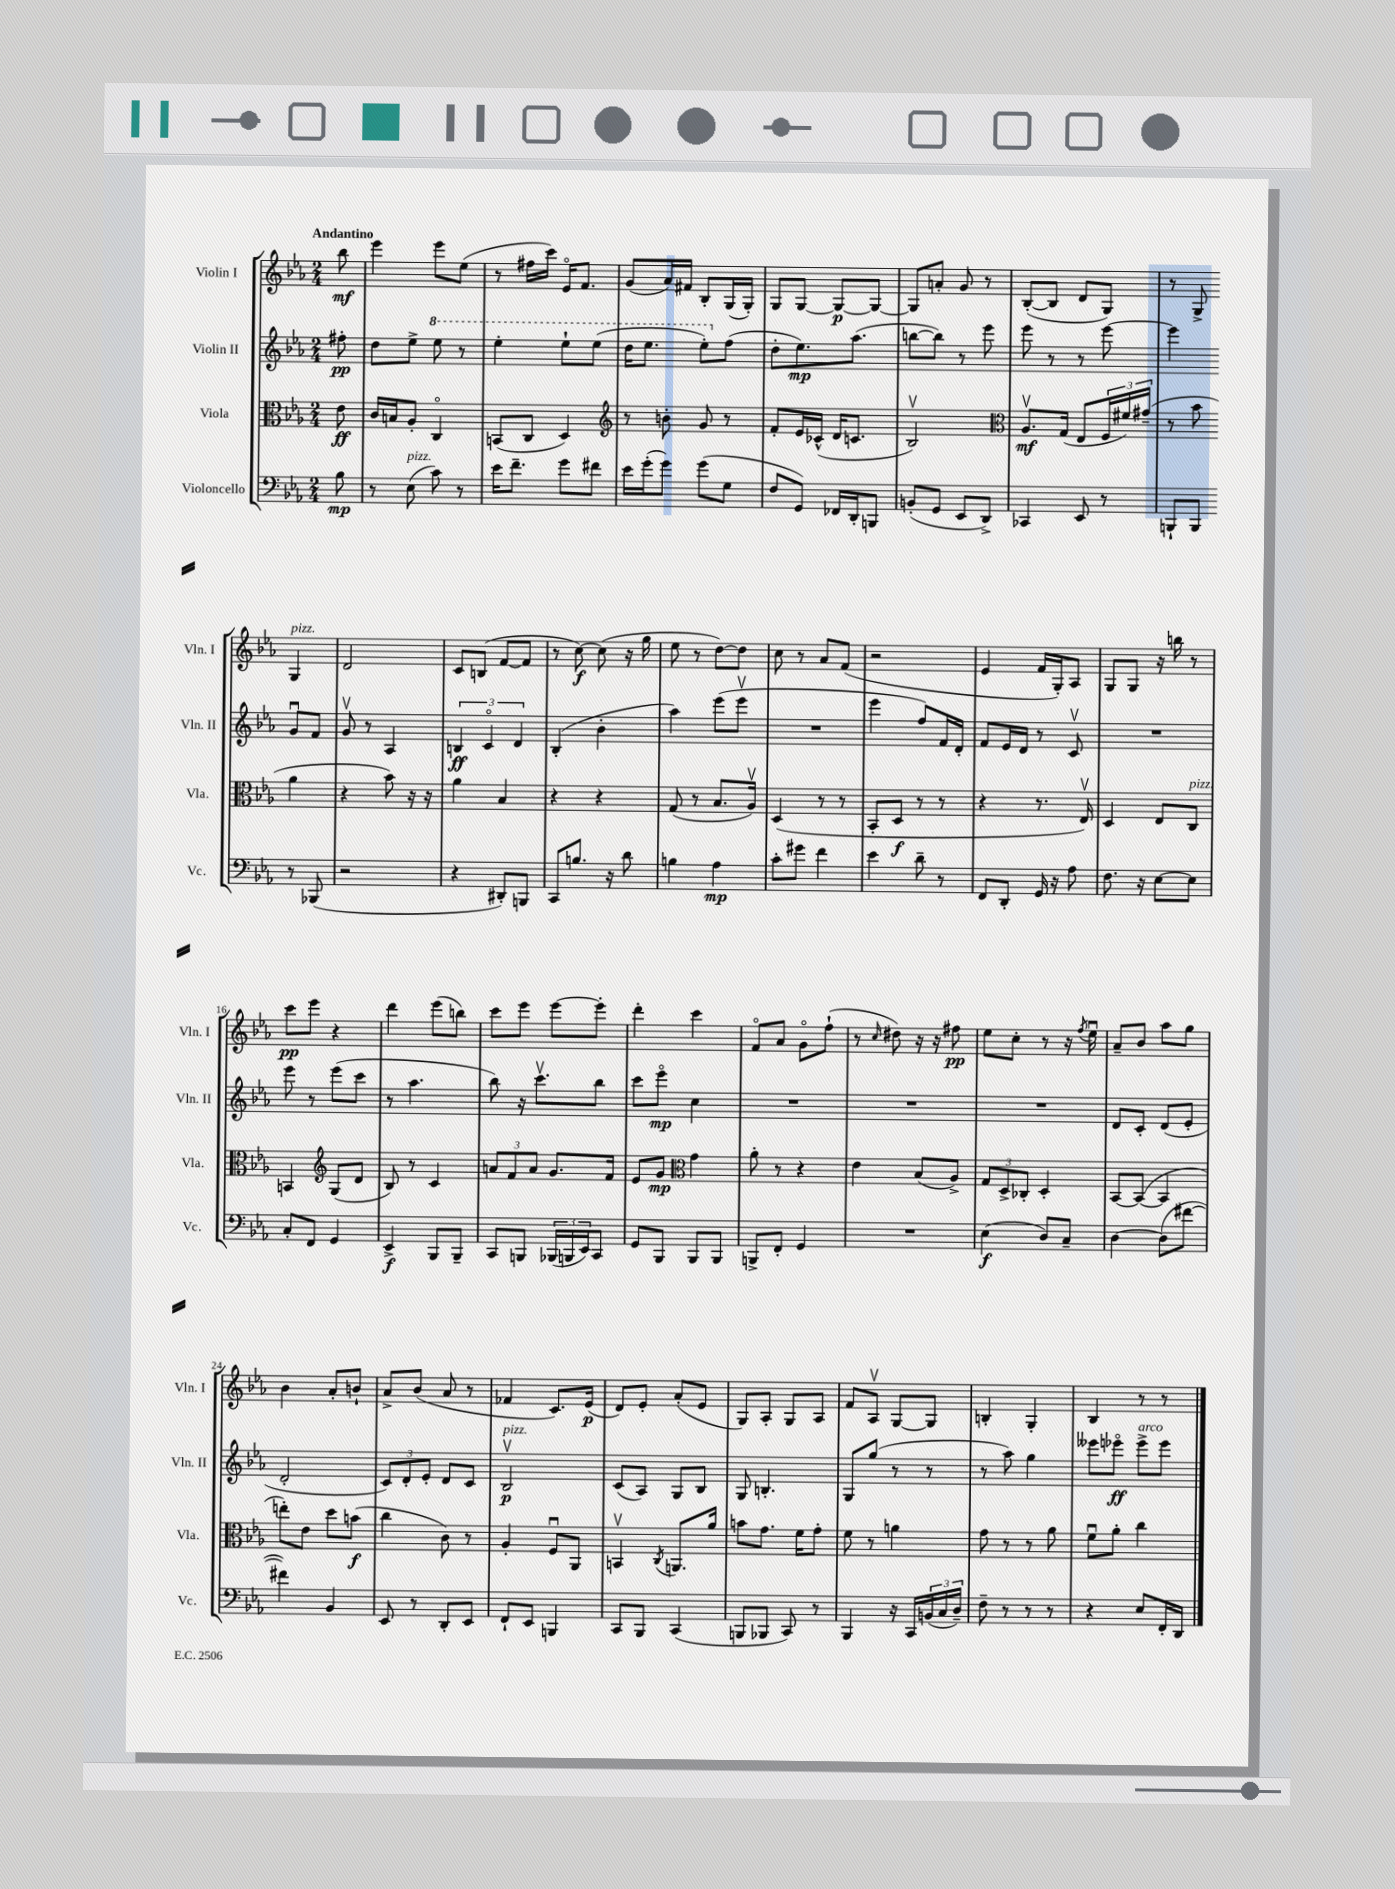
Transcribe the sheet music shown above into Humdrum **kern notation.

**kern	**dynam	**kern	**dynam	**kern	**dynam	**kern	**dynam
*part4	*part4	*part3	*part3	*part2	*part2	*part1	*part1
*staff4	*staff4	*staff3	*staff3	*staff2	*staff2	*staff1	*staff1
*I"Violoncello	*	*I"Viola	*	*I"Violin II	*	*I"Violin I	*
*I'Vc.	*	*I'Vla.	*	*I'Vln. II	*	*I'Vln. I	*
*clefF4	*	*clefC3	*	*clefG2	*	*clefG2	*
*k[b-e-a-]	*	*k[b-e-a-]	*	*k[b-e-a-]	*	*k[b-e-a-]	*
*M2/4	*	*M2/4	*	*M2/4	*	*M2/4	*
=	=	=	=	=	=	=	=
!	!	!	!	!	!	!LO:TX:a:B:t=Andantino	!
8B-\	mp	8e-\	ff	8ff#X'\	pp	8bb-\	mf
=1	=1	=1	=1	=1	=1	=1	=1
8r	.	16c/LL	.	8dd\L	.	4eee-\	.
.	.	16Bn/J	.	.	.	.	.
!LO:TX:a:i:t=pizz.	!	!	!	!	!	!	!
(8E-\	.	8A-'/J	.	8ee-^\J	.	.	.
*	*	*	*	*8va	*	*	*
8c\)	.	4C/	.	8eee-\	.	8eee-\L	.
8r	.	.	.	8r	.	(8ee-\J	.
=2	=2	=2	=2	=2	=2	=2	=2
16e-\KL	.	(8BBn/L	.	4eee-'\	.	8r	.
8.f~\J	.	.	.	.	.	.	.
.	.	8C/J	.	.	.	16ff#X\LL	.
.	.	.	.	.	.	16ccc\JJ)	.
8g\L	.	4D/)	.	8eee-`\L	.	16e-/KL	.
.	.	.	.	.	.	8.f/J	.
8f#X\J	.	.	.	(8eee-\J	.	.	.
=3	=3	=3	=3	=3	=3	=3	=3
*	*	*clefG2	*	*	*	*	*
16e-\LL	.	8r	.	16ddd\KL	.	(8g/L	.
(16g'\J	.	.	.	8.eee-\J	.	.	.
8g\J)	.	8bn'\	.	.	.	16a-/L)	.
.	.	.	.	.	.	16f#X/JJ	.
(8g\L	.	8g/	.	8eee-'\L)	.	8B-'/L	.
*	*	*	*	*X8va	*	*	*
8G\J	.	8r	.	(8ff\J	.	(16G/L	.
.	.	.	.	.	.	16G'/JJ)	.
=4	=4	=4	=4	=4	=4	=4	=4
8F/L	.	8f'/L	.	8dd'\L	.	8G/L	.
8GG/J)	.	16e-/L	.	8.ee-\)	mp	[8G/J	.
.	.	(16c-X^^/JJ	.	.	.	.	.
16FF-X/LL	.	16d/KL	.	.	.	8G/L_	p
16DD'/J	.	8.cn/J	.	(8.aa-\J	.	.	.
8BBBn/J	.	.	.	.	.	8G/J_	.
=5	=5	=5	=5	=5	=5	=5	=5
(8BBn'/L	.	2B-v/)	.	[8bbn\L	.	8G/L]	.
8GG/J	.	.	.	8bb\J])	.	8an'/J	.
8EE-/L	.	.	.	8r	.	8g/	.
8DD^/J)	.	.	.	8eee-\	.	8r	.
=6	=6	=6	=6	=6	=6	=6	=6
*	*	*clefC3	*	*	*	*	*
4CC-X/	.	8.A-v/L	mf	8eee-\	.	([8B-'/L	.
.	.	.	.	8r	.	8B-/J]	.
.	.	(16G/Jk	.	.	.	.	.
8EE-/	.	8E-/L	.	8r	.	8d/L	.
8r	.	24F/L	.	[8eee-\	.	8G/J)	.
.	.	24f#X/)	.	.	.	.	.
.	.	(24g#X~/JJ	.	.	.	.	.
=7	=7	=7	=7	=7	=7	=7	=7
8BBBn`/L	.	8r	.	4eee-\]	.	8r	.
8BBB/J	.	8b-\	.	.	.	8G^/	.
!	!	!	!	!	!	!LO:TX:a:i:t=pizz.	!
8r	.	4a-\	.	8gu/L	.	4G/	.
(8BBB-X/	.	.	.	8f/J	.	.	.
!!LO:LB:g=z
=8	=8	=8	=8	=8	=8	=8	=8
2r	.	4r	.	8gv/	.	2d/	.
.	.	.	.	8r	.	.	.
.	.	8b-\)	.	4A-/	.	.	.
.	.	16r	.	.	.	.	.
.	.	16r	.	.	.	.	.
=9	=9	=9	=9	=9	=9	=9	=9
4r	.	4a-\	.	6Bn/	ff	8c/L	.
.	.	.	.	.	.	(8Bn/J	.
.	.	.	.	6c/	.	.	.
8DD#X'/L)	.	4B-/	.	.	.	[8f/L	.
.	.	.	.	6d/	.	.	.
8BBBn/J	.	.	.	.	.	8f/J]	.
=10	=10	=10	=10	=10	=10	=10	=10
8CC/L	.	4r	.	(4B-'/	.	8r	.
8.Bn/J	.	.	.	.	.	[8cc\)	f
.	.	4r	.	4b-'\	.	(8cc\]	.
16r	.	.	.	.	.	.	.
8d\	.	.	.	.	.	16r	.
.	.	.	.	.	.	16gg\	.
=11	=11	=11	=11	=11	=11	=11	=11
4Bn\	.	(8G/	.	4aa-\)	.	8ee-\	.
.	.	8r	.	.	.	8r	.
4A-\	mp	8.B-/L	.	(8eee-\L	.	[8dd\L)	.
.	.	.	.	8eee-v\J	.	8dd\J]	.
.	.	16A-v/Jk)	.	.	.	.	.
=12	=12	=12	=12	=12	=12	=12	=12
8c'\L	.	(4D/	.	2r	.	8cc\	.
8g#X\J	.	.	.	.	.	8r	.
4f\	.	8r	.	.	.	8a-/L	.
.	.	8r	.	.	.	(8f/J	.
=13	=13	=13	=13	=13	=13	=13	=13
4e-\	.	8BB-'/L	.	4eee-\	.	2r	.
.	.	8D/J	f	.	.	.	.
8d~\	.	8r	.	8ff/L)	.	.	.
8r	.	8r	.	16f/L	.	.	.
.	.	.	.	16d'/JJ	.	.	.
=14	=14	=14	=14	=14	=14	=14	=14
8FF/L	.	4r	.	8f/L	.	4e-/	.
8DD'/J	.	.	.	16e-/L	.	.	.
.	.	.	.	16d/JJ	.	.	.
16GG/	.	8.r	.	8r	.	16f/LL	.
16r	.	.	.	.	.	16G'/J)	.
8A-\	.	.	.	8cv/	.	8A-/J	.
.	.	16E-v/)	.	.	.	.	.
=15	=15	=15	=15	=15	=15	=15	=15
8.F\	.	4D/	.	2r	.	8G/L	.
.	.	.	.	.	.	8G/J	.
16r	.	.	.	.	.	.	.
[8E-\L	.	8E-/L	.	.	.	16r	.
.	.	.	.	.	.	16bbn\	.
!	!	!LO:TX:a:i:t=pizz.	!	!	!	!	!
8E-\J]	.	8C/J	.	.	.	8r	.
!!LO:LB:g=z
=16	=16	=16	=16	=16	=16	=16	=16
8C'/L	.	4BBn/	.	8eee-\	.	8ccc\L	pp
8FF/J	.	.	.	8r	.	8eee-\J	.
*	*	*clefG2	*	*	*	*	*
4GG/	.	(8G/L	.	(8eee-\L	.	4r	.
.	.	8d/J	.	8ccc\J	.	.	.
=17	=17	=17	=17	=17	=17	=17	=17
4EE-^/	f	8B-/)	.	8r	.	4ddd\	.
.	.	8r	.	4.aa-\	.	.	.
8BBB-/L	.	4c/	.	.	.	(8eee-\L	.
8BBB-~/J	.	.	.	.	.	8bbn\J)	.
=18	=18	=18	=18	=18	=18	=18	=18
8CC/L	.	12an/L	.	8bb-\)	.	8ccc\L	.
.	.	12f/	.	.	.	.	.
8BBBn/J	.	.	.	16r	.	8eee-\J	.
.	.	12a/J	.	.	.	.	.
.	.	.	.	8.cccv\L	.	.	.
(24BBB-X/LL	.	8.g/L	.	.	.	[8eee-\L	.
24BBBn/	.	.	.	.	.	.	.
24EE-/J)	.	.	.	.	.	.	.
8CC/J	.	.	.	8bb-\J	.	8eee-'\J]	.
.	.	16f/Jk	.	.	.	.	.
=19	=19	=19	=19	=19	=19	=19	=19
8GG/L	.	8e-/L	.	8ccc\L	.	4ddd'\	.
8BBB-/J	.	8g/J	mp	8eee-\J	mp	.	.
*	*	*clefC3	*	*	*	*	*
8BBB-/L	.	4g\	.	4cc\	.	4ccc\	.
8BBB-/J	.	.	.	.	.	.	.
=20	=20	=20	=20	=20	=20	=20	=20
8BBBn^/L	.	8a-'\	.	2r	.	8f/L	.
8FF'/J	.	8r	.	.	.	8a-/J	.
4GG/	.	4r	.	.	.	8g\L	.
.	.	.	.	.	.	(8ff`\J	.
=21	=21	=21	=21	=21	=21	=21	=21
2r	.	4e-\	.	2r	.	8r	.
.	.	.	.	.	.	16qqcc/	.
.	.	.	.	.	.	8dd#X\)	.
.	.	(8B-/L	.	.	.	16r	.
.	.	.	.	.	.	16r	.
.	.	8A-^/J)	.	.	.	8ff#X\	pp
=22	=22	=22	=22	=22	=22	=22	=22
(4E-\	f	12G/L	.	2r	.	8ee-\L	.
.	.	12D^/	.	.	.	.	.
.	.	.	.	.	.	8cc'\J	.
.	.	12C-X'/J	.	.	.	.	.
8D/L)	.	4D'/	.	.	.	8r	.
8C~/J	.	.	.	.	.	16r	.
.	.	.	.	.	.	8qff/	.
.	.	.	.	.	.	16ee-u\	.
=23	=23	=23	=23	=23	=23	=23	=23
[4D\	.	[8BB-/L	.	8d/L	.	8a-~/L	.
.	.	(8BB-/J_	.	8c'/J	.	8b-/J	.
(8D\L]	.	4BB-/]	.	(8d/L	.	8aa-\L	.
[8f#X\J	.	.	.	8e-'/J	.	8gg\J	.
!!LO:LB:g=z
=24	=24	=24	=24	=24	=24	=24	=24
4f#X\])	.	8een'\L)	.	2d'/	.	4b-\	.
.	.	8e-\J	.	.	.	.	.
4BB-/	.	8dd\L	.	.	.	8a-'/L	.
.	.	(8bn\J	f	.	.	8bn`/J	.
=25	=25	=25	=25	=25	=25	=25	=25
8EE-/	.	4cc\	.	12c/L)	.	8a-^/L	.
.	.	.	.	12d'/	.	.	.
8r	.	.	.	.	.	(8b-/J	.
.	.	.	.	12e-'/J	.	.	.
8DD'/L	.	8c\)	.	8d/L	.	8a-/	.
8EE-/J	.	8r	.	8c/J	.	8r	.
=26	=26	=26	=26	=26	=26	=26	=26
!	!	!	!	!LO:TX:a:i:t=pizz.	!	!	!
8FF`/L	.	4A-'/	.	2B-v/	p	4f-X/	.
8EE-/J	.	.	.	.	.	.	.
4BBBn/	.	8Fu/L	.	.	.	8.c/L)	.
.	.	8AA-/J	.	.	.	.	.
.	.	.	.	.	.	(16e-/Jk	p
=27	=27	=27	=27	=27	=27	=27	=27
8CC/L	.	4BBnv/	.	(8c/L	.	8d/L)	.
8BBB-/J	.	.	.	8A-/J)	.	8e-'/J	.
.	.	8qC/	.	.	.	.	.
(4CC/	.	8.AAn/L	.	8G/L	.	(8a-'/L	.
.	.	.	.	8B-/J	.	8e-/J	.
.	.	16a-/Jk	.	.	.	.	.
=28	=28	=28	=28	=28	=28	=28	=28
8BBBn/L	.	8bn\L	.	8G/	.	8G/L)	.
8BBB-X/J	.	8.g\J	.	4.Bn'/	.	8A-'/J	.
8CC/)	.	.	.	.	.	8G/L	.
.	.	16f\KL	.	.	.	.	.
8r	.	8g'\J	.	.	.	8A-/J	.
=29	=29	=29	=29	=29	=29	=29	=29
4BBB-/	.	8f\	.	8G/L	.	8f/L	.
.	.	8r	.	(8gg/J	.	8A-v/J	.
16r	.	4an\	.	8r	.	[8G/L	.
16CC/LL	.	.	.	.	.	.	.
(24BBn/	.	.	.	8r	.	8G/J]	.
24C/	.	.	.	.	.	.	.
24D~/JJ)	.	.	.	.	.	.	.
=30	=30	=30	=30	=30	=30	=30	=30
8F~\	.	8g\	.	8r	.	4Bn'/	.
8r	.	8r	.	8aa-\)	.	.	.
8r	.	8r	.	4gg\	.	4G'/	.
8r	.	8a-\	.	.	.	.	.
=31	=31	=31	=31	=31	=31	=31	=31
4r	.	8fu\L	.	8eee--X\L	.	4B-/	.
.	.	8a-'\J	.	8eee-X\J	ff	.	.
!	!	!	!	!LO:TX:a:i:t=arco	!	!	!
8E-/L	.	4cc\	.	8eee-^\L	.	8r	.
16FF'/L	.	.	.	8eee-\J	.	8r	.
16DD/JJ	.	.	.	.	.	.	.
==	==	==	==	==	==	==	==
*-	*-	*-	*-	*-	*-	*-	*-
